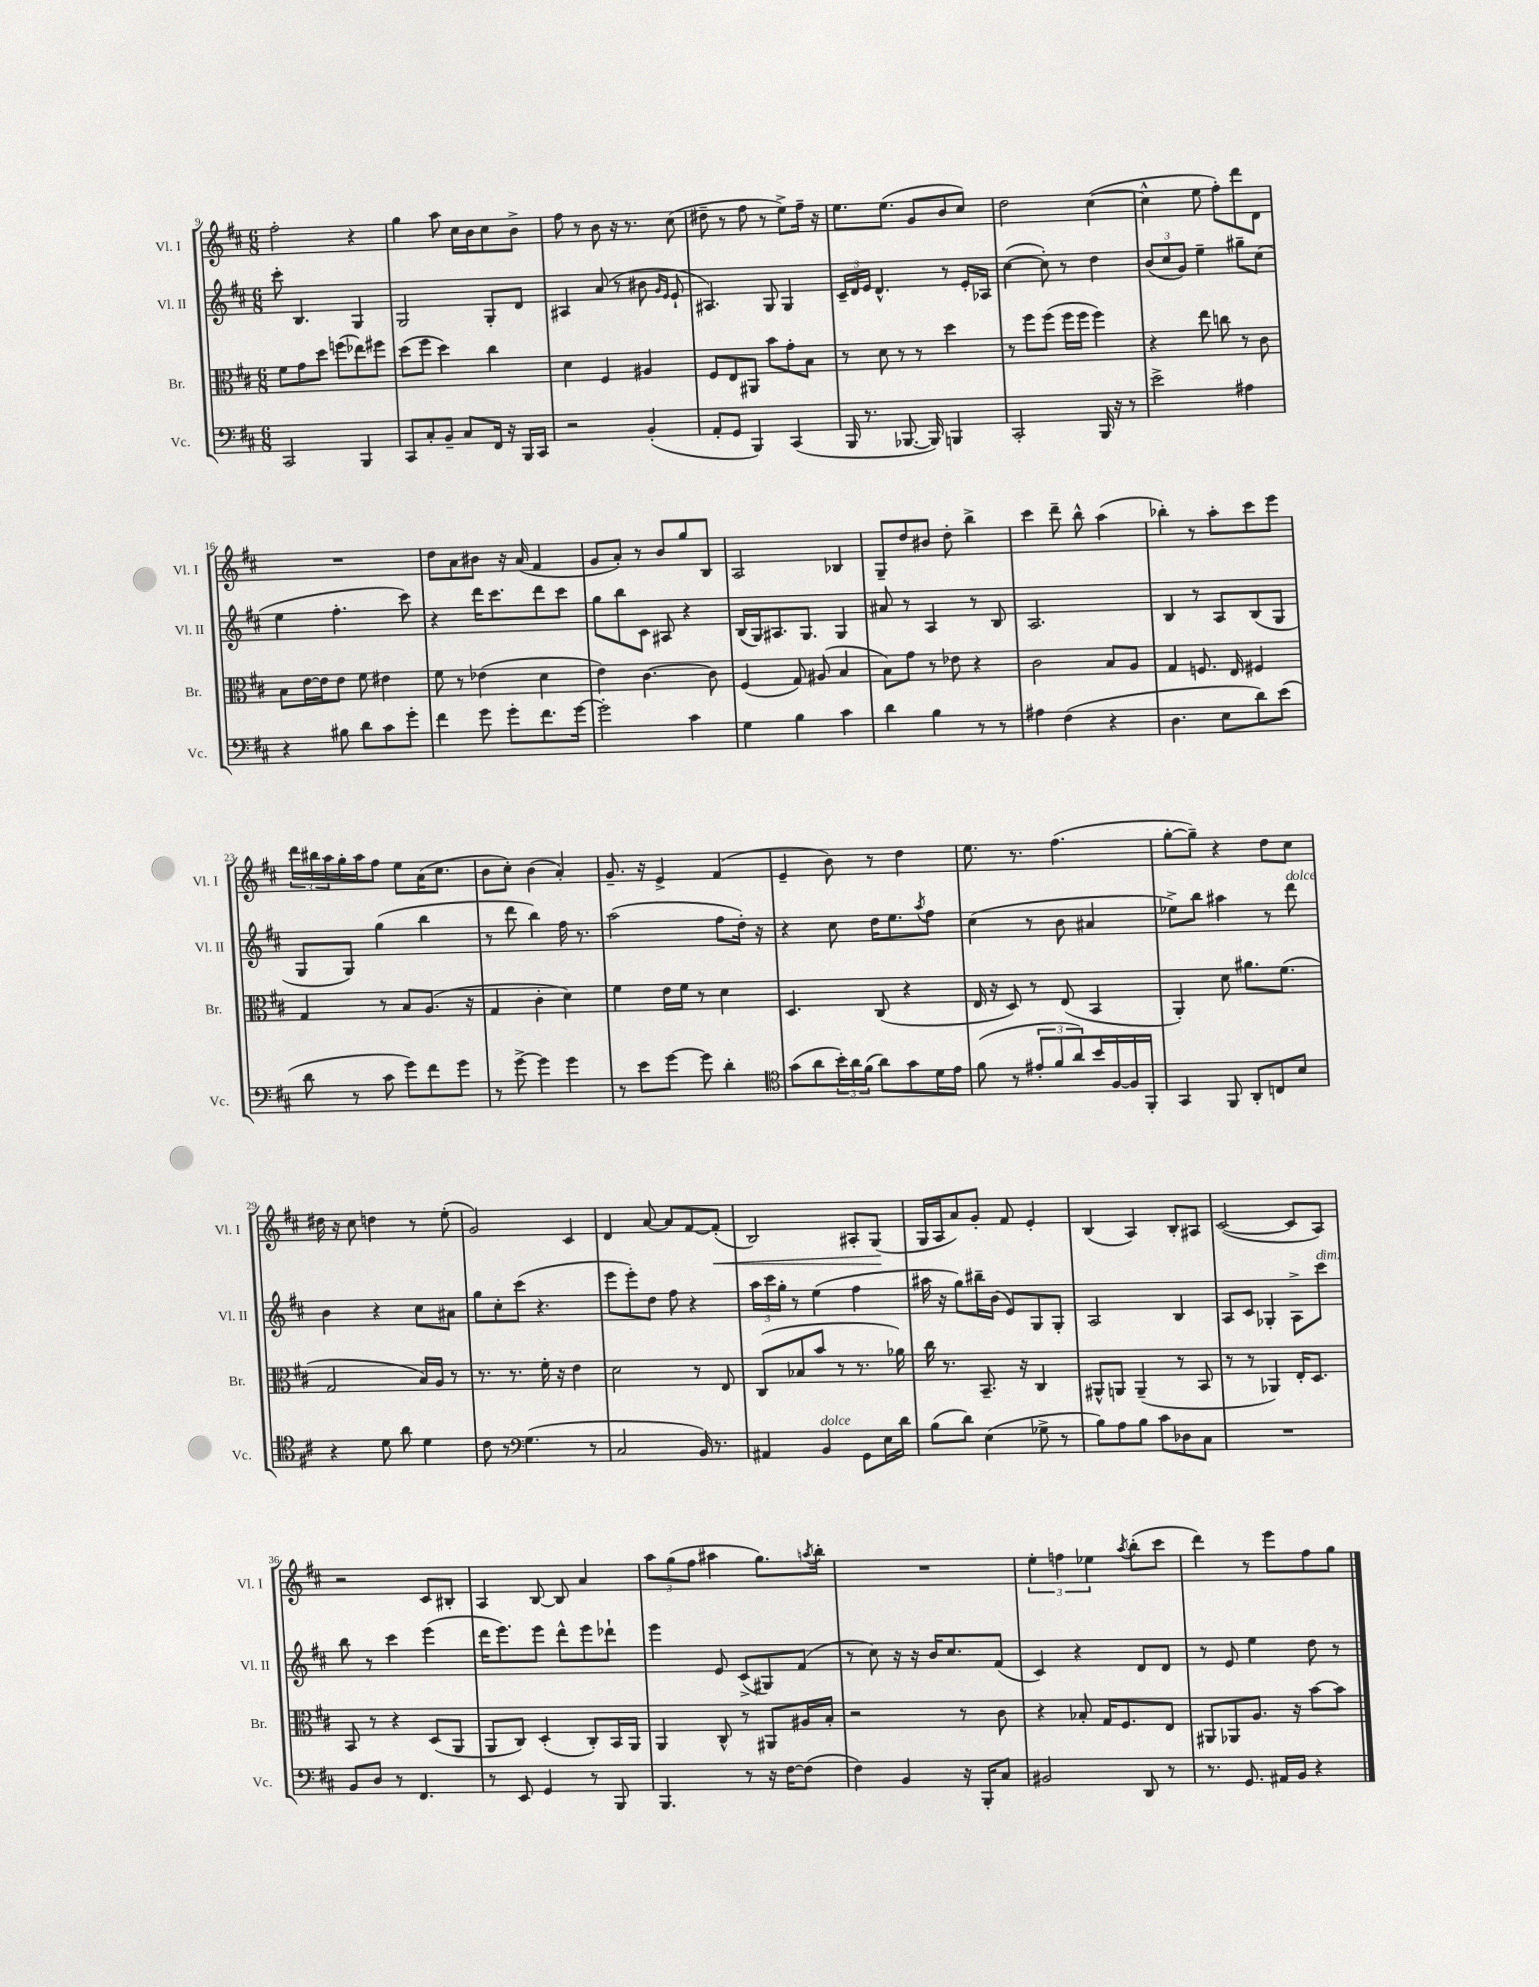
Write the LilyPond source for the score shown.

<<
\new StaffGroup <<
\new Staff = "s0" \with { instrumentName = "Vl. I" shortInstrumentName = "Vl. I" } {
    \clef treble \key d \major \numericTimeSignature \time 6/8
    fis''2-. r4 |
    g''4 a''8 cis''16 b'16 cis''8 b'8-> |
    fis''8 r8 b'8 r16 r8. cis''8( |
    dis''8-- r8 fis''8 r8 e''8->) fis''16-- r16 |
    e''8. e''8.( g'8 b'8 cis''8) |
    d''2 cis''4~( |
    cis''4-^ e''8 fis''8-.) d'''8 d'8 |
    R2. |
    d''8 a'8 bis'8 r16 a'16( fis'4 |
    g'8 a'8-.) r8 b'8 g''8 b8 |
    a2 bes4 |
    g8-- d''8 bis'8 d''8-. b''4-> |
    cis'''4 d'''8-- b''8-^ a''4( |
    bes''4-.) r8 a''8-. cis'''8 e'''8 |
    \tuplet 3/2 { d'''16 bis''16 a''16 } g''16-. a''16 fis''8 e''8 a'16( cis''8. |
    b'8 cis''8-.) b'4( a'4-.) |
    g'8.-- r16 e'4-> fis'4( |
    e'4-- b'8) r8 d''4 |
    e''8. r8. fis''4.( |
    g''8~-. g''8--) r4 d''8 cis''8 |
    dis''16 r16 cis''8 d''4 r8 e''8-.( |
    g'2) cis'4 |
    d'4 a'8~ a'8 fis'8~ fis'8-.\<( |
    b2) ais8-. g8\!( |
    g16 a16 a'8) g'8-. fis'8 e'4-. |
    b4( a4) b8-. ais8 |
    cis'2~( cis'8 a8) |
    r2 cis'8 bis8-. |
    a4 b8~ b8 a'4 |
    \tuplet 3/2 { a''8 g''8( fis''8 } ais''4 g''8.) \acciaccatura { a''8 } b''16-. |
    R2. |
    \tuplet 3/2 { e''4-. f''4 ees''4 } \acciaccatura { a''8 } b''8-.( cis'''8 |
    d'''4) r8 e'''8 fis''8 g''8 \bar "|." |
}
\new Staff = "s1" \with { instrumentName = "Vl. II" shortInstrumentName = "Vl. II" } {
    \clef treble \key d \major \numericTimeSignature \time 6/8
    cis'''8-. b4. g4 |
    g2 g8-. d'8 |
    ais4 a'8( r8 bis'8 \grace { g'16 e'16 } e'8-! |
    ais4.) g8 g4 |
    \tuplet 3/2 { cis'16-- d'16 e'16 } d'4.-^ r8 e'16-. aes16 |
    cis''4~( cis''8-.) r8 d''4 |
    \tuplet 3/2 { b'8( cis''8 g'8) } e''4-- gis''8-- cis''8( |
    e''4 fis''4.-. cis'''8) |
    r4 d'''16 cis'''8. d'''8 cis'''8 |
    g''8 b''8 cis'8 ais8 r4 |
    b16( g16) ais8. g8. g4 |
    ais'8 r8 a4 r8 b8 |
    a2. |
    b4 r8 a8 b8( g8 |
    g8 g8) g''4( b''4 |
    r8 d'''8 b''4) fis''16 r8. |
    a''2( fis''8 d''16-.) r16 |
    r4 cis''8 d''16 e''8. \acciaccatura { a''8 } fis''8 |
    cis''4( r8 b'8 ais'4 |
    ees''8->) b''8 ais''4 r8 d'''8^\markup { \italic "dolce" } |
    b'4 r4 cis''8 ais'8 |
    g''8 cis''8-. cis'''8( r4. |
    e'''8 e'''8-.) d''8 fis''8 r4 |
    \tuplet 3/2 { a''16 cis'''16 g''16-. } r8 e''4( fis''4 |
    ais''16 r16 g''8) bis''16-- b'16( e'8) g8 g8-. |
    a2 b4 |
    a8 cis'8 ges4-. a8-> cis'''8^\markup { \italic "dim." } |
    b''8 r8 cis'''4 e'''4( |
    d'''16 e'''8.) e'''8 d'''8-^ e'''8 des'''8-! |
    e'''4 e'8 cis'8->( gis8) fis'8( |
    r8 cis''8) r16 r16 b'16 cis''8. fis'8( |
    cis'4) r4 d'8 d'8 |
    r8 e'8 e''4 d''8 r8 \bar "|." |
}
\new Staff = "s2" \with { instrumentName = "Br." shortInstrumentName = "Br." } {
    \clef alto \key d \major \numericTimeSignature \time 6/8
    fis'8 g'8 d''8 f''8( ees''8) fis''8 |
    d''8( fis''8 d''4) cis''4 |
    d'4 fis4 ais4 |
    fis8 e8 ais,8 b'8 g'8-. b8 |
    r8 d'8 r8 r8 d''4 |
    r8 fis''8 fis''8( fis''16 fis''16 fis''4) |
    r4 e''8 c''8 r8 cis'8 |
    b8 e'16~ e'16 e'8 fis'8 eis'4 |
    fis'8 r8 ees'4( d'4 |
    e'4) cis'4.~ cis'8 |
    fis4( g8) ais8( b4 |
    b8) g'8 r8 ees'8 r4 |
    cis'2 b8 a8 |
    g4 f8. e16 fis4 |
    g4 r8 b8 a8.( r16 |
    g4 cis'4-. d'4) |
    fis'4 e'16 fis'16 r8 d'4 |
    d4. cis8( r4 |
    e16 r16 d8) r8 e8( b,4 |
    a,4-.) d'8 ais'8. fis'8.( |
    g2 b16) a16 r8 |
    r8. r8. fis'16-. r16 e'4 |
    d'2 r8 e8 |
    cis8( bes8 b'8 r8 r8. aes'16) |
    cis''16 r8. b,8.-- r16 cis4 |
    ais,8-^ a,8 a,4--( r8 b,8 |
    r8 r8 aes,4) e16-. d8. |
    b,8 r8 r4 d8( a,8 |
    a,8 cis8) d4-.( cis8-.) b,16 a,16 |
    a,4 cis8-^ r8 ais,8 ais16 b16-. |
    r2 r8 cis'8 |
    r4 bes8-. g16 fis8. e8 |
    ais,8 aes,8 a8. r16 b'8~ b'8 \bar "|." |
}
\new Staff = "s3" \with { instrumentName = "Vc." shortInstrumentName = "Vc." } {
    \clef bass \key d \major \numericTimeSignature \time 6/8
    cis,2 b,,4 |
    cis,8 cis8-. b,8-- cis8 fis,16 r16 b,,16 cis,16 |
    r2 b,4-.( |
    a,8-. g,8 b,,4) cis,4( |
    b,,16 r8. bes,,8.~ bes,,16) b,,4 |
    cis,2-. b,,16 r16 r8 |
    e'2-> ais4 |
    r4 bis8 d'8 cis'8 g'8-. |
    fis'4 g'8 g'8-. fis'8. g'16~ |
    g'2-. cis'4 |
    g4 b4 cis'4 |
    d'4 b4 r8 r8 |
    ais4 fis4( r4 |
    d4. e8 d'8) e'8( |
    d'8 r8 cis'8 g'8) fis'8 g'8 |
    r8 g'8~-> g'4 g'4 |
    r8 e'8 g'8~ g'8 d'4-. |
    \clef tenor g'8( a'8 \tuplet 3/2 { b'16-.) a'16 fis'16( } a'8) g'8 d'16 e'16 |
    fis'8( r8 \tuplet 3/2 { eis'8-. fis'8 a'8) } b'16 fis16~ fis16 fis,16-. |
    g,4 fis,8 a,8-. c8 b8 |
    r4 d'8 a'8 d'4 |
    cis'8 r8 \clef bass g4.( r8 |
    cis2 b,16) r8. |
    ais,4 b,4^\markup { \italic "dolce" } g,8 e16 d'16 |
    b8( d'8) e4( ges8-> r8 |
    b8) a8 b8 cis'8 des8 cis8 |
    R2. |
    b,8 d8 r8 fis,4. |
    r8 e,8 g,4 r8 b,,8 |
    b,,4. r8 r16 fis16~ fis8( |
    fis4) b,4 r16 b,,16-. cis8 |
    bis,2 d,8 r8 |
    r8. g,8. ais,16 b,16 r4 \bar "|." |
}
>>
>>
\layout { \context { \Score currentBarNumber = #9 } }
